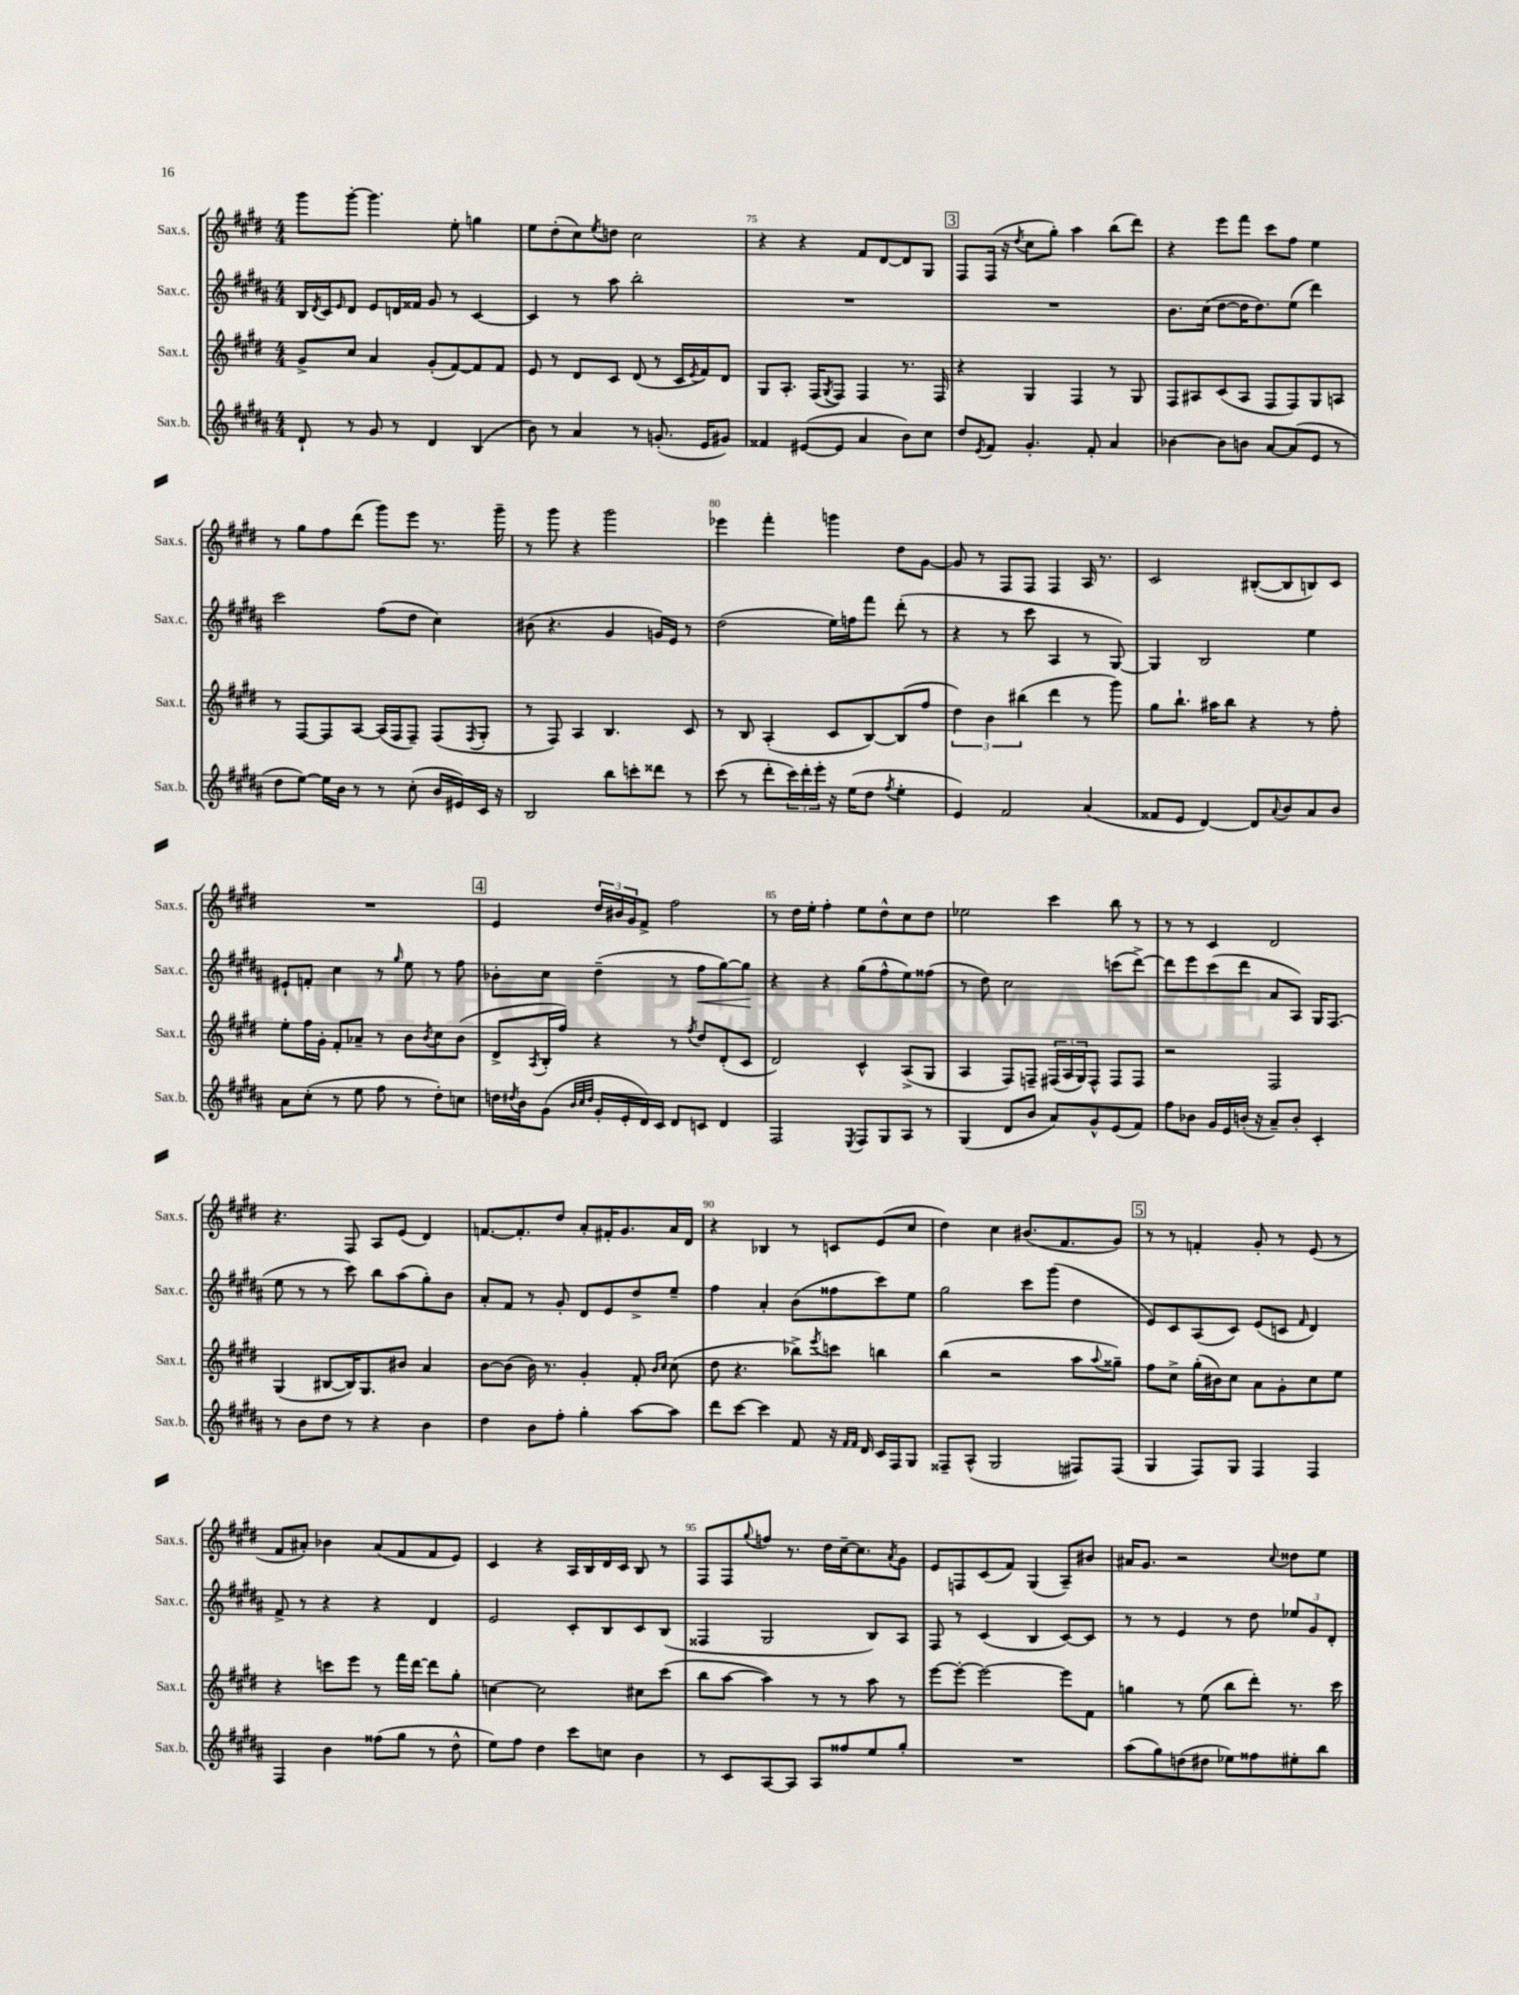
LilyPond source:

<<
\new StaffGroup <<
\new Staff = "s0" \with { instrumentName = "Sax.s." shortInstrumentName = "Sax.s." } {
    \clef treble \key e \major \numericTimeSignature \time 4/4
    gis'''8 gis'''8~-. gis'''4. e''8-. g''4 |
    e''8 dis''8-.( cis''8) \acciaccatura { e''8 } d''8 cis''2 |
    r4 r4 fis'8 dis'8~ dis'8 gis8 |
    \mark \markup { \box "3" } fis8 fis16( r16 \acciaccatura { dis''8 } cis''8 gis''8-.) a''4 b''8( dis'''8) |
    r4 e'''8 fis'''8 cis'''8 fis''8 e''4 |
    r8 gis''8 fis''8 dis'''8( gis'''8) e'''8 r8. gis'''16-- |
    r8 gis'''8 r4 gis'''2 |
    ees'''4 fis'''4-. g'''4 dis''8 gis'8~ |
    gis'8 r8 fis8 fis8 fis4 a16 r8. |
    cis'2 bis8~-.( bis8 b8) cis'8 |
    R1 |
    \mark \markup { \box "4" } e'4 \tuplet 3/2 { dis''16 bis'16 gis'16 } fis'8-> fis''2 |
    r8 dis''16 e''16-. fis''4-. e''8 dis''8-^ cis''8 dis''8 |
    ees''2 cis'''4 b''8 r8 |
    r8 r8 cis'4 dis'2 |
    r4. fis8 a8 e'8( dis'4) |
    f'8.~ f'8.-. dis''8 a'8-. fis'16-. gis'8. a'16 dis'16 |
    r4 bes4 r8 c'8 e'8( cis''8 |
    dis''4) cis''4 bis'8.( fis'8. gis'8) |
    \mark \markup { \box "5" } r8 r8 f'4-. gis'8-. r8 e'8( r8 |
    fis'8 ais'8-.) bes'4 ais'8( fis'8 fis'8 e'8) |
    cis'4 r4 a16 b16 dis'16 cis'16 b8 r8 |
    fis8 fis8 \appoggiatura { gis''8 } f''8 r8. dis''16 cis''16~-- cis''8. \acciaccatura { a'8 } gis'8 |
    e'8 f8 cis'8( fis'8) gis4( a8--) bis'8 |
    ais'16 gis'8. r2 \appoggiatura { cis''8 } disis''8 e''8 \bar "|." |
}
\new Staff = "s1" \with { instrumentName = "Sax.c." shortInstrumentName = "Sax.c." } {
    \clef treble \key b \major \numericTimeSignature \time 4/4
    b16 \acciaccatura { dis'8 } cis'16 \grace { e'16 } dis'8 e'8 d'16 fisis'16 gis'8 r8 cis'4~ |
    cis'4 r8 ais''8 b''2-. |
    R1 |
    \mark \markup { \box "3" } R1 |
    b'8. cis''16( dis''8~ dis''16 dis''8.) e''8( dis'''4) |
    cis'''2 fis''8( dis''8 cis''4) |
    bis'8( r4. gis'4 g'16) e'16 r8 |
    dis''2( e''16) f''16 fis'''8 dis'''8-.( r8 |
    r4 r8 cis'''8 ais4 r8 gis8~) |
    gis4 b2 e''4 |
    eis'8-! f'8-. cis''4 r8 \grace { gis''16 } e''8 r8 fis''8 |
    \mark \markup { \box "4" } bes'8-. cis''8 dis''4--( r8 fis''8\< gis''8~) gis''8\! |
    r4 r4 gis''8( fis''8-^ e''8) fisis''8( |
    r8 dis''8) cis''2 c'''8( dis'''8~->) |
    dis'''8 e'''8 cis'''8( dis'''8 ais'8 ais8) gis16 fis8.( |
    e''8 r8 r8 cis'''8) b''8 ais''8( gis''8-.) b'8 |
    ais'8-. fis'8 r8 gis'8-. dis'8 e'8 dis''8-> e''8-- |
    fis''4 ais'4-. b'8( fisis''8 cis'''8) e''8 |
    gis''2 cis'''8 gis'''8( dis''4 |
    \mark \markup { \box "5" } e'8) cis'8 ais8( cis'8) e'8( c'8 \grace { fis'16 } dis'4) |
    fis'8-> r8 r4 r4 dis'4 |
    e'2 cis'8-. b8 cis'8 b8( |
    fisis4 gis2 b8) ais8 |
    fis8 r8 cis'4( b4 cis'8~) cis'8 |
    r8 r8 e'4 r8 dis''8 \tuplet 3/2 { ees''8 gis'8 dis'8-. } \bar "|." |
}
\new Staff = "s2" \with { instrumentName = "Sax.t." shortInstrumentName = "Sax.t." } {
    \clef treble \key e \major \numericTimeSignature \time 4/4
    gis'8-> cis''8 a'4 gis'8-.( fis'8~) fis'8 fis'8 |
    e'8 r8 dis'8 cis'8 dis'8( r8 cis'16 \acciaccatura { e'8 } fis'16) dis'8 |
    gis8 a8.-. fis16( \acciaccatura { gis8 } fis8) fis4 r8. fis16 |
    \mark \markup { \box "3" } r4 gis4 fis4 r8 gis8 |
    fis8 ais8 cis'8( ais8 fis8 fis8) gis8 a8 |
    r8 fis8~ fis8 a8~ a16( fis16 fis8--) fis8( \acciaccatura { fis8 } gis8-. |
    r8 fis8) a4 b4. cis'8 |
    r8 b8 a4-.( cis'8 b8~) b8( fis''8 |
    \tuplet 3/2 { dis''4) b'4 bis''4( } dis'''4 r8 gis'''8) |
    gis''8 b''8.-! ais''16 b''8 r4 r8 fis''8-. |
    e''8-. fis''16 gis'16-. fis'8-. aes'8-- r8 b'8 \acciaccatura { b'8 } cis''8 b'8( |
    \mark \markup { \box "4" } dis'8-> \acciaccatura { a8 } b16-. fis''16) r4 r8 \acciaccatura { fis''8 } dis''8 dis'8-.( cis'8 |
    dis'2) cis'4-^ a8->( gis8 |
    a4 fis8) f8-- \tuplet 3/2 { fis16( a16 gis16) } fis8-^ fis8 fis8 |
    r2 fis2 |
    gis4( bis8~ bis16) gis8. bis'8 a'4 |
    b'8~ b'8( b'16) r8. gis'4-. fis'8-. \grace { b'16 cis''16 } cis''8( |
    dis''8 r4. bes''8->) \acciaccatura { e'''8 } c'''8 b''4 |
    b''4( r2 a''8 \appoggiatura { a''8 } gisis''8--) |
    \mark \markup { \box "5" } fis''8 cis''8-> gis''16-.( bis'16) cis''8 a'8 gis'8-. cis''8 e''8 |
    r4 c'''8 e'''8 r8 fis'''16 dis'''16~ dis'''8 gis''8-. |
    c''4~ c''2 cis''8 cis'''8( |
    b''8 a''8~ a''4) r8 r8 a''8 r8 |
    e'''8~ e'''8~-. e'''2~ e'''8 fis'8 |
    g''4 r8 e''8( b''8 dis'''8-.) r8. cis'''16 \bar "|." |
}
\new Staff = "s3" \with { instrumentName = "Sax.b." shortInstrumentName = "Sax.b." } {
    \clef treble \key b \major \numericTimeSignature \time 4/4
    dis'8-! r8 gis'8 r8 dis'4 b4( |
    b'8) r8 ais'4 r8 g'8.-.( e'16 gis'8) |
    fisis'4 eis'8~( eis'8 ais'4 b'8) cis''8 |
    \mark \markup { \box "3" } dis''8 \acciaccatura { e'8 } fis'8 gis'4.-. fis'8-. ais'4 |
    bes'4~ bes'8 b'8 ais'8~ ais'8( e'8 r8 |
    dis''8 e''8~) e''16 b'16 r8 r8 cis''8-.( b'16 eis'16) cis'16 r16 |
    b2 b''8 c'''8-. disis'''8 r8 |
    cis'''8( r8 dis'''8-. \tuplet 3/2 { cis'''16) dis'''16-. e'''16-. } r16 e''16( dis''8 \acciaccatura { fis''8 } e''4-. |
    e'4) fis'2 ais'4( |
    fisis'8 e'8 dis'4~) dis'8 \appoggiatura { ais'8 } b'8 ais'8 b'8 |
    ais'8 cis''8-.( r8 e''8 fis''8 r8 dis''8-.) c''8 |
    \mark \markup { \box "4" } d''16 \acciaccatura { dis''8 } b'16 gis'8( \grace { b'32 cis''32 dis''32 } gis'16-. e'16-. dis'16) cis'16 dis'8 c'8 dis'4 |
    fis2 \acciaccatura { e8 } fis8 gis8 ais8 r8 |
    gis4( dis'8 b'8 ais'8) gis'8-^ e'8( fis'8) |
    fis''8 bes'8 gis'16 e'16 b'16-.( r16 ais'8--) b'8-. cis'4-. |
    r8 b'8 dis''8 r8 r4 b'4 |
    dis''4 b'8 fis''8-. gis''4-. ais''8~ ais''8 |
    dis'''8 cis'''8~ cis'''4 fis'8 r16 \grace { fis'16 fis'16 } dis'16 cis'16 fis16 gis8 |
    fisis8-- ais8-^( gis2 fis8) fis8( |
    \mark \markup { \box "5" } gis4 fis8) gis8 fis4 fis4 |
    fis4 b'4 fisis''8( gis''8 r8 dis''8-^ |
    e''8) fis''8 dis''4 cis'''8 c''8 b'4 |
    r8 cis'8 ais8~ ais8 ais8 fisis''8 e''8 gis''8-. |
    R1 |
    ais''8( gis''8) d''8( dis''8 ees''8) fisis''8 eis''8-. b''8 \bar "|." |
}
>>
>>
\layout { \context { \Score currentBarNumber = #73 \override BarNumber.break-visibility = ##(#f #t #t) barNumberVisibility = #(every-nth-bar-number-visible 5) } }
